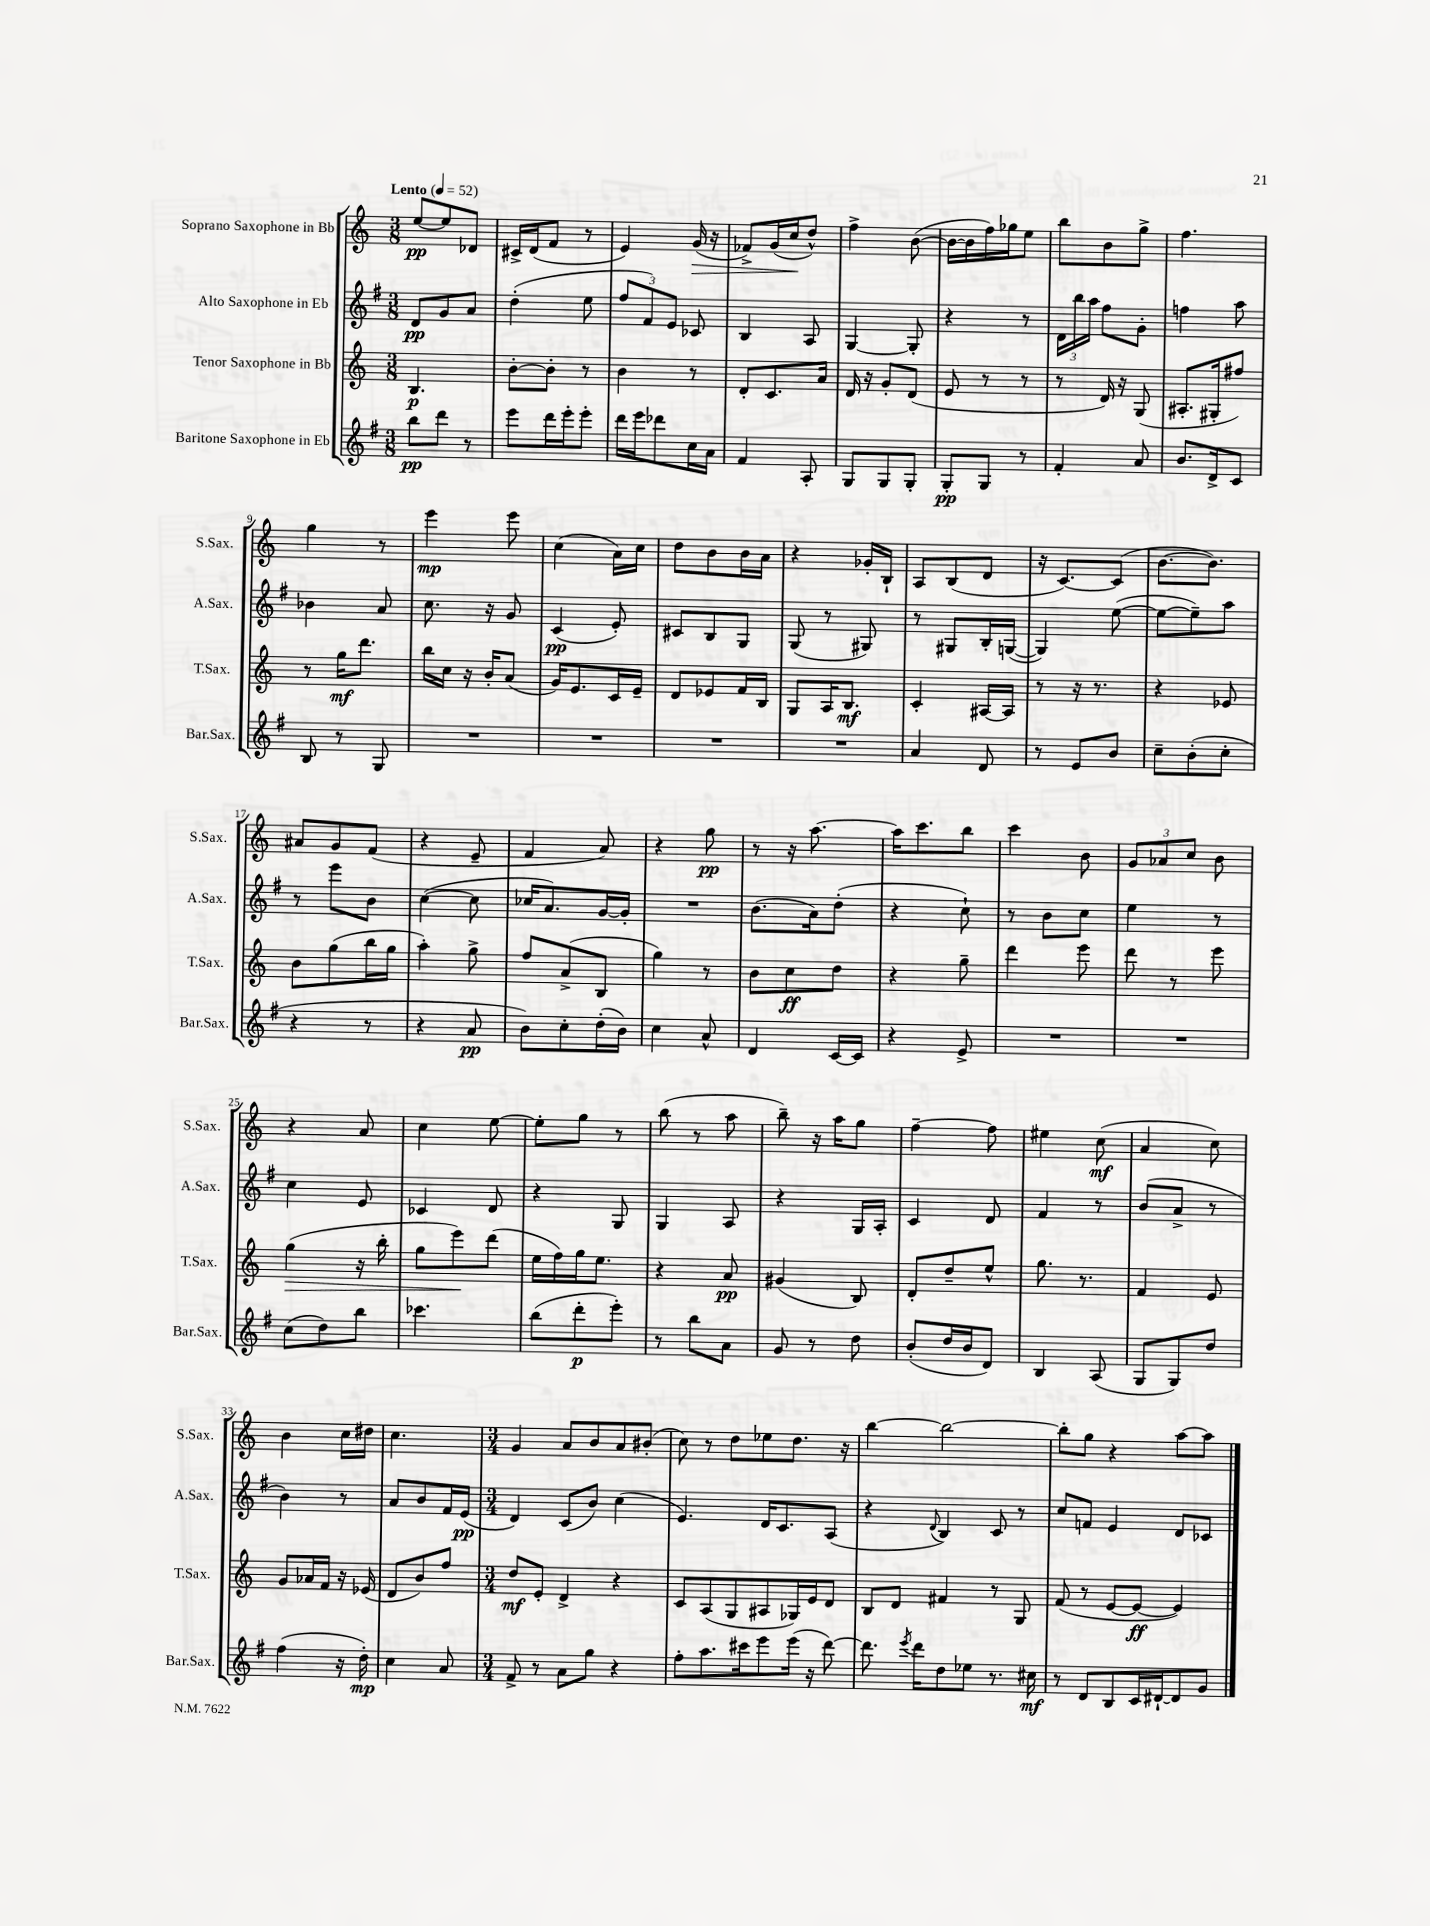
<<
\new StaffGroup <<
\new Staff = "s0" \with { instrumentName = "Soprano Saxophone in Bb" shortInstrumentName = "S.Sax." } {
    \clef treble \key c \major \numericTimeSignature \time 3/8 \tempo "Lento" 4 = 52
    \autoBeamOff e''8[~\pp e''8 des'8] |
    cis'16[-> d'16( f'8] r8 |
    e'4) g'16\>( r16 |
    fes'8[->) g'16( c''16\! d''8]-^) |
    f''4-> b'8~( |
    b'16[~ b'16 f''16) ges''16 e''8] |
    b''8[ b'8 g''8]-> |
    f''4. |
    g''4 r8 |
    e'''4\mp e'''8 |
    c''4( a'16[) c''16] |
    d''8[ b'8 b'16 a'16] |
    r4 ges'16[-. b16]-! |
    a8[ b8( d'8] |
    r16 c'8.[~) c'8]( |
    b'8.[~ b'8.]) |
    ais'8[ g'8 f'8]( |
    r4 e'8-- |
    f'4 a'8) |
    r4 g''8\pp |
    r8 r16 a''8.~ |
    a''16[ c'''8. b''8] |
    c'''4 b'8 |
    \tuplet 3/2 { g'8[ aes'8 c''8] } b'8 |
    r4 a'8 |
    c''4 e''8~ |
    e''8[-. g''8] r8 |
    b''8( r8 a''8 |
    b''8--) r16 a''16[ g''8] |
    f''4~-- f''8 |
    eis''4 c''8\mf( |
    a'4 c''8) |
    b'4 c''16[ dis''16] |
    c''4. |
    \numericTimeSignature \time 3/4 g'4 a'8[ b'8 a'8 bis'8]-.( |
    c''8) r8 d''8[ ees''8 d''8.] r16 |
    b''4~ b''2~ |
    b''8[-. g''8] r4 a''8[~ a''8] \bar "|." |
}
\new Staff = "s1" \with { instrumentName = "Alto Saxophone in Eb" shortInstrumentName = "A.Sax." } {
    \clef treble \key g \major \numericTimeSignature \time 3/8
    \autoBeamOff d'8[\pp g'8 a'8] |
    d''4-.( e''8 |
    \tuplet 3/2 { fis''8[ fis'8) e'8] } ces'8 |
    b4 a8 |
    g4~ g8-. |
    r4 r8 |
    \tuplet 3/2 { d'16[ b''16 a''16] } fis''8[ g'8]-. |
    f''4 a''8 |
    bes'4 a'8 |
    c''8. r16 g'8 |
    c'4\pp( e'8-.) |
    cis'8[ b8 g8] |
    g8( r8 gis8) |
    r8 gis8[ b16-. g16]~( |
    g4) e''8~( |
    e''8[~ e''8--) a''8] |
    r8 e'''8[ b'8] |
    c''4~( c''8 |
    ces''16[ a'8.) g'16~ g'16]-. |
    R4. |
    b'8.[( a'16) d''8]-.( |
    r4 c''8-!) |
    r8 b'8[ c''8] |
    e''4 r8 |
    c''4 e'8 |
    ces'4 d'8 |
    r4 g8 |
    g4 a8 |
    r4 g16[ a16]-. |
    c'4 d'8 |
    fis'4 r8 |
    b'8[( a'8]-> r8 |
    b'4) r8 |
    a'8[ b'8 fis'16 e'16]\pp( |
    \numericTimeSignature \time 3/4 d'4) c'8[( b'8]) c''4( |
    e'4.) d'16[ c'8. a8]( |
    r4 \appoggiatura { d'8 } b4) c'8 r8 |
    c''8[ f'8] e'4 d'8[ ces'8] \bar "|." |
}
\new Staff = "s2" \with { instrumentName = "Tenor Saxophone in Bb" shortInstrumentName = "T.Sax." } {
    \clef treble \key c \major \numericTimeSignature \time 3/8
    \autoBeamOff b4.\p |
    b'8[~-. b'8]-. r8 |
    b'4 r8 |
    d'8[-. c'8. a'16] |
    d'16 r16 g'8[-. d'8]( |
    e'8 r8 r8 |
    r8 d'16) r16 g8( |
    ais8.[-. gis16-. fis''8]) |
    r8 g''16[\mf d'''8.] |
    b''16[ c''16] r16 b'16[-. a'8]( |
    g'16[) e'8. c'16 e'16]-- |
    d'8[ ees'8 f'16 b16] |
    g8[ a16 b8.]\mf |
    c'4-. ais16[~ ais16] |
    r8 r16 r8. |
    r4 ees'8 |
    b'8[ g''8( b''16 g''16] |
    a''4-.) g''8-> |
    f''8[ a'8->( b8] |
    g''4) r8 |
    b'8[ c''8\ff d''8] |
    r4 g''8-- |
    d'''4 e'''8 |
    d'''8 r8 e'''8 |
    g''4\>( r16 b''16-. |
    g''8[ e'''8\!) d'''8]( |
    e''16[ f''16) g''16 e''8.] |
    r4 a'8\pp |
    gis'4( b8) |
    d'8[-. d''8-- e''8]-^ |
    g''8. r8. |
    f'4 e'8 |
    g'8[ aes'16 f'16] r16 ees'16( |
    d'8[ b'8) f''8] |
    \numericTimeSignature \time 3/4 d''8[\mf e'8]-. d'4-> r4 |
    c'8[ a8( g8 ais8 ges16) e'16 d'8] |
    b8[ d'8] fis'4 r8 g8 |
    f'8( r8 e'8[~ e'8]~\ff e'4) \bar "|." |
}
\new Staff = "s3" \with { instrumentName = "Baritone Saxophone in Eb" shortInstrumentName = "Bar.Sax." } {
    \clef treble \key g \major \numericTimeSignature \time 3/8
    \autoBeamOff b''8[\pp d'''8] r8 |
    e'''8[ d'''16 e'''16-. e'''8]-. |
    d'''16[ e'''16 des'''8 c''16 a'16] |
    fis'4 a8-. |
    g8[ g8 g8]-. |
    g8[-.\pp g8] r8 |
    fis'4-. a'8 |
    b'8.[ d'16-> c'8] |
    b8 r8 g8 |
    R4. |
    R4. |
    R4. |
    R4. |
    a'4 d'8 |
    r8 e'8[ b'8] |
    c''8[-- b'8-.( c''8]-. |
    r4 r8 |
    r4 a'8\pp |
    b'8[) c''8-. d''16-.( b'16]) |
    c''4 a'8-^ |
    d'4 c'16[~ c'16] |
    r4 e'8-> |
    R4. |
    R4. |
    c''8[( d''8) b''8] |
    ces'''4. |
    b''8[( d'''8-.\p e'''8]-.) |
    r8 b''8[ a'8] |
    g'8 r8 d''8 |
    b'8[-.( d''16 b'16 d'8]) |
    b4 a8( |
    g8[ g8) d''8] |
    fis''4( r16 d''16-.\mp) |
    c''4 a'8 |
    \numericTimeSignature \time 3/4 fis'8-> r8 a'8[ g''8] r4 |
    fis''8[-. a''8. cis'''16 e'''8 e'''16]( r16 d'''8~) |
    d'''8. \acciaccatura { e'''8 } d'''16[ d''8 ees''8] r8. cis''16\mf |
    r8 d'8[ b8 c'16 dis'16~-! dis'8 g'8] \bar "|." |
}
>>
>>
